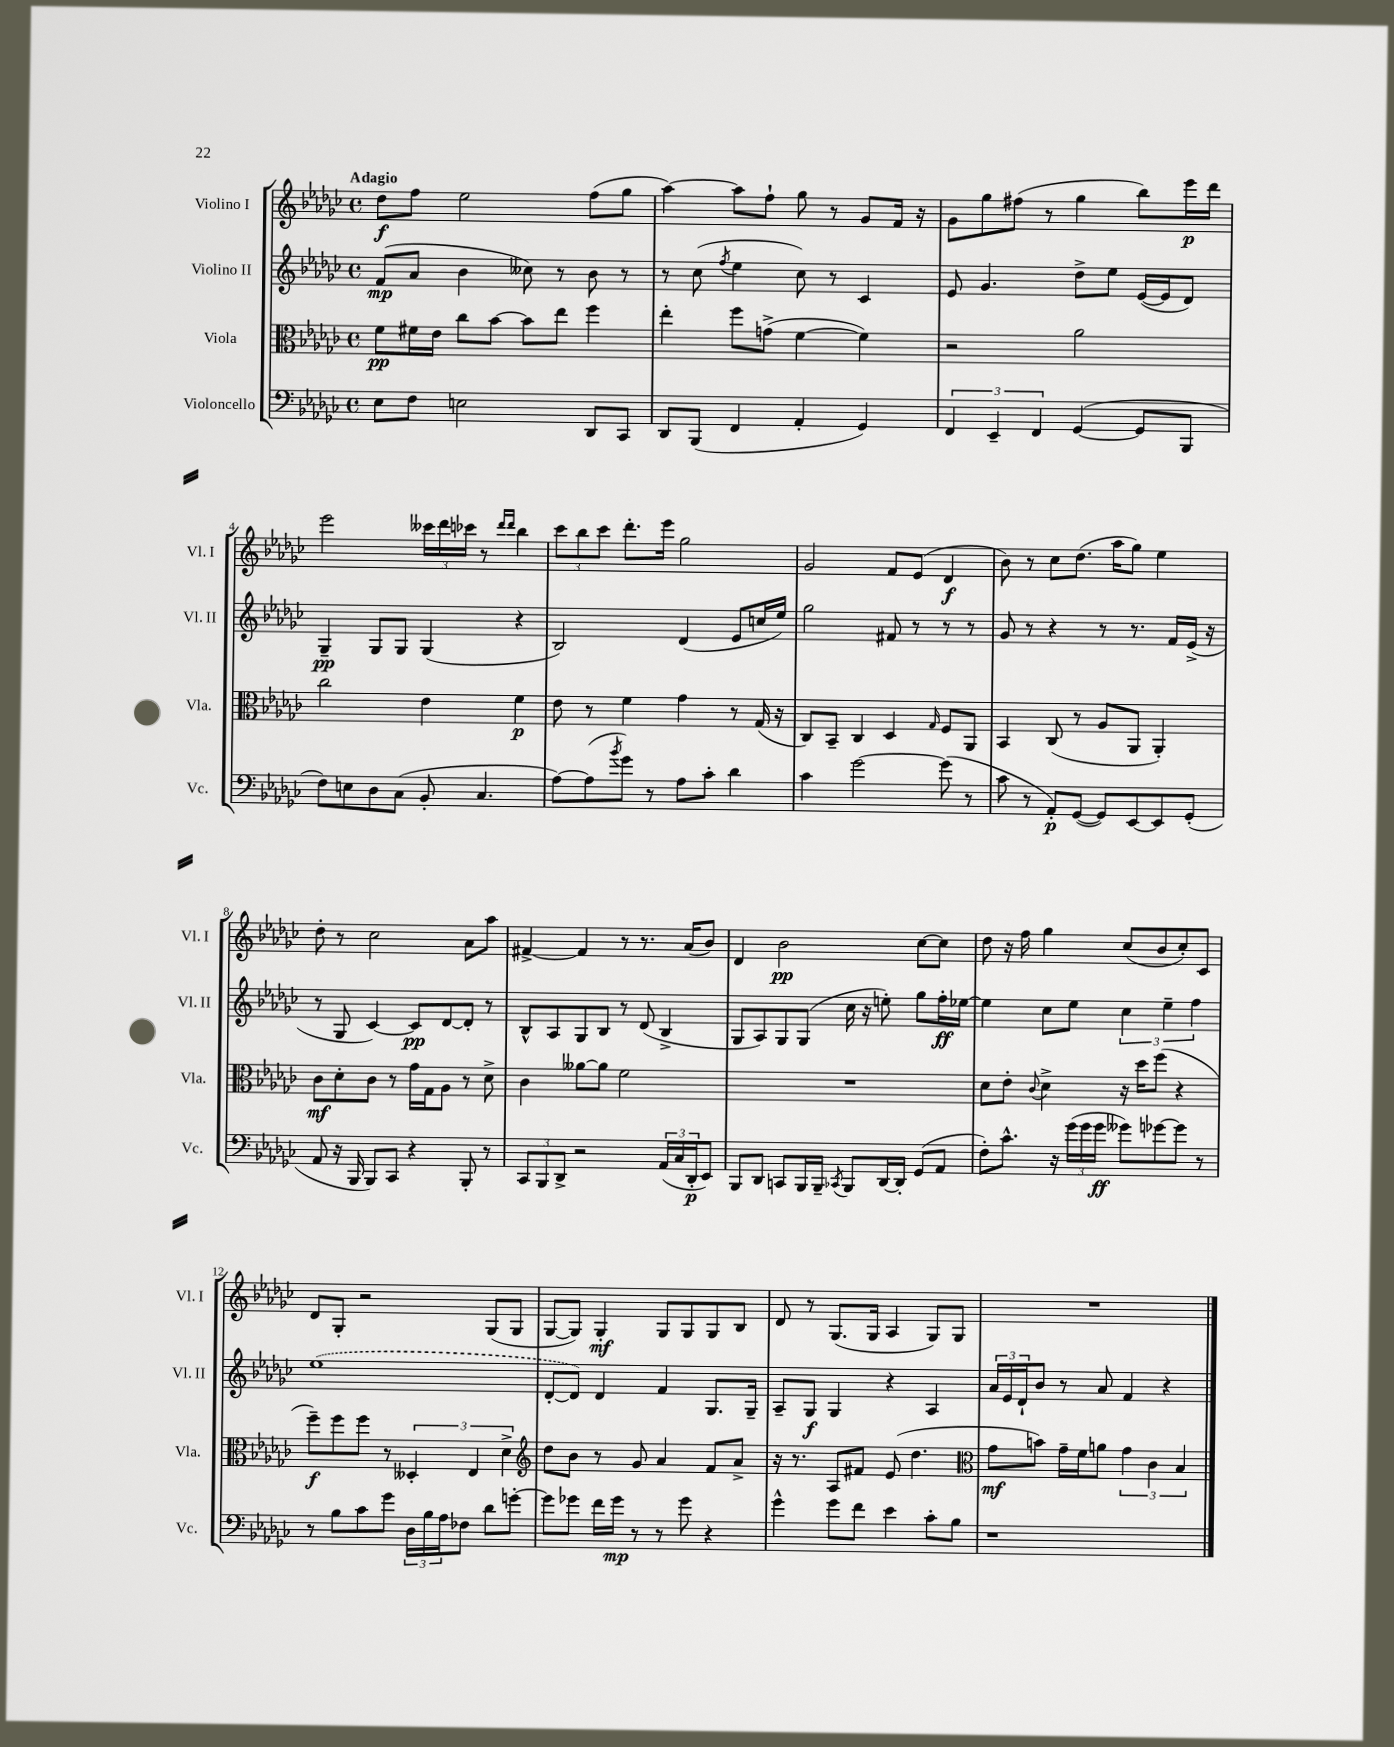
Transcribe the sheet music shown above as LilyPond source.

<<
\new StaffGroup <<
\new Staff = "s0" \with { instrumentName = "Violino I" shortInstrumentName = "Vl. I" } {
    \clef treble \key ges \major \defaultTimeSignature \time 4/4 \tempo "Adagio"
    des''8\f f''8 ees''2 f''8( ges''8 |
    aes''4~) aes''8 f''8-! ges''8 r8 ges'8 f'16 r16 |
    ges'8 ges''8 fis''8( r8 ges''4 bes''8) ees'''16\p des'''16 |
    ees'''2 \tuplet 3/2 { ceses'''16 des'''16 ces'''16 } r8 \grace { des'''16 des'''16 } bes''4 |
    \tuplet 3/2 { ces'''8 bes''8 ces'''8 } des'''8.-. ees'''16 ges''2 |
    ges'2 f'8 ees'8( des'4\f |
    bes'8) r8 ces''8 des''8.( aes''16 ges''8) ees''4 |
    des''8-. r8 ces''2 aes'8 aes''8 |
    fis'4~-> fis'4 r8 r8. aes'16( bes'8) |
    des'4 bes'2\pp ces''8~ ces''8 |
    des''8 r16 f''16 ges''4 ces''8( bes'8 ces''8-.) ces'8 |
    des'8 ges8-. r2 ges8( ges8 |
    ges8~ ges8) ges4-.\mf ges8 ges8 ges8 bes8 |
    des'8 r8 ges8.( ges16 aes4 ges8) ges8 |
    R1 \bar "|." |
}
\new Staff = "s1" \with { instrumentName = "Violino II" shortInstrumentName = "Vl. II" } {
    \clef treble \key ges \major \defaultTimeSignature \time 4/4
    f'8\mp( aes'8 bes'4 ceses''8) r8 bes'8 r8 |
    r8 ces''8( \acciaccatura { f''8 } ees''4 ces''8) r8 ces'4 |
    ees'8 ges'4. des''8-> ees''8 ees'16~( ees'16 des'8) |
    ges4--\pp ges8 ges8 ges4( r4 |
    bes2) des'4( ees'8 c''16 ees''16) |
    ges''2 fis'8 r8 r8 r8 |
    ges'8 r8 r4 r8 r8. f'16 ees'16->( r16 |
    r8 ges8 ces'4~) ces'8\pp des'8~ des'8-. r8 |
    bes8-^ aes8 ges8 bes8 r8 des'8( bes4-> |
    ges8 aes8) ges8 ges8( ces''16 r16 e''8-.) ges''8 f''16-.\ff ees''16~ |
    ees''4 ces''8 ees''8 \tuplet 3/2 { ces''4 ees''4-- f''4 } |
    \once \slurDashed ees''1( |
    des'8~-. des'8) des'4 f'4 ges8. ges16-- |
    aes8-- ges8\f ges4 r4 aes4 |
    \tuplet 3/2 { aes'16 ees'16 des'16-! } bes'8 r8 aes'8 f'4 r4 \bar "|." |
}
\new Staff = "s2" \with { instrumentName = "Viola" shortInstrumentName = "Vla." } {
    \clef alto \key ges \major \defaultTimeSignature \time 4/4
    f'8\pp fis'16 ees'16 ces''8 bes'8~ bes'8 ees''8 f''4 |
    ees''4-. f''8 g'8->( f'4~ f'4) |
    r2 aes'2 |
    ces''2 ees'4 f'4\p |
    ees'8 r8 f'4 ges'4 r8 ges16( r16 |
    ces8) bes,8-- ces4 des4 \grace { ges16 } f8 aes,8 |
    bes,4 ces8( r8 aes8 aes,8 aes,4-.) |
    ces'8\mf des'8-. ces'8 r8 ges'16 ges16 aes8 r8 des'8-> |
    ces'4 aeses'8~ aeses'8 f'2 |
    R1 |
    des'8 ees'8-. \appoggiatura { ces'8 } des'4-> r16 des''16 f''8( r4 |
    f''8--\f) f''8 f''8 r8 \tuplet 3/2 { deses4-. ees4 des'4-> } |
    \clef treble des''8 bes'8 r8 ges'8 aes'4 f'8 aes'8-> |
    r16 r8. aes8 fis'8 ees'8( des''4. |
    \clef alto ges'8\mf b'8) ges'16-- f'16 a'8 \tuplet 3/2 { ges'4 ces'4 bes4 } \bar "|." |
}
\new Staff = "s3" \with { instrumentName = "Violoncello" shortInstrumentName = "Vc." } {
    \clef bass \key ges \major \defaultTimeSignature \time 4/4
    ees8 f8 e2 des,8 ces,8 |
    des,8 bes,,8( f,4 aes,4-. ges,4) |
    \tuplet 3/2 { f,4 ees,4-- f,4 } ges,4~( ges,8 bes,,8 |
    f8) e8 des8 ces8( bes,8-. ces4. |
    aes8~) aes8( \acciaccatura { bes'8 } ges'8) r8 aes8 ces'8-. des'4 |
    ces'4 ges'2~ ges'8( r8 |
    ces'8 r8 aes,8-.\p) ges,8~( ges,8) ees,8~ ees,8 ges,8-.( |
    aes,8 r16 bes,,16 bes,,8) ces,8 r4 bes,,8-. r8 |
    \tuplet 3/2 { ces,8 bes,,8 des,8-> } r2 \tuplet 3/2 { aes,16( ces16 des,16-.\p } ees,8) |
    bes,,8 des,8 c,8 bes,,16 bes,,16-- \acciaccatura { ces,8 } bes,,8 des,16~ des,16-. ges,8( aes,8 |
    f8-.) ces'8.-^ r16 \tuplet 3/2 { ges'16( ges'16 ges'16\ff } geses'8) ges'8~ ges'8 r8 |
    r8 bes8 ces'8 ges'8 \tuplet 3/2 { des16 bes16 aes16 } fes8 des'8 g'8~-. |
    g'8 ges'8 f'16 ges'16\mp r8 r8 ges'8 r4 |
    ges'4-^ ges'8 f'8 ees'4 ces'8-. bes8 |
    r1 \bar "|." |
}
>>
>>
